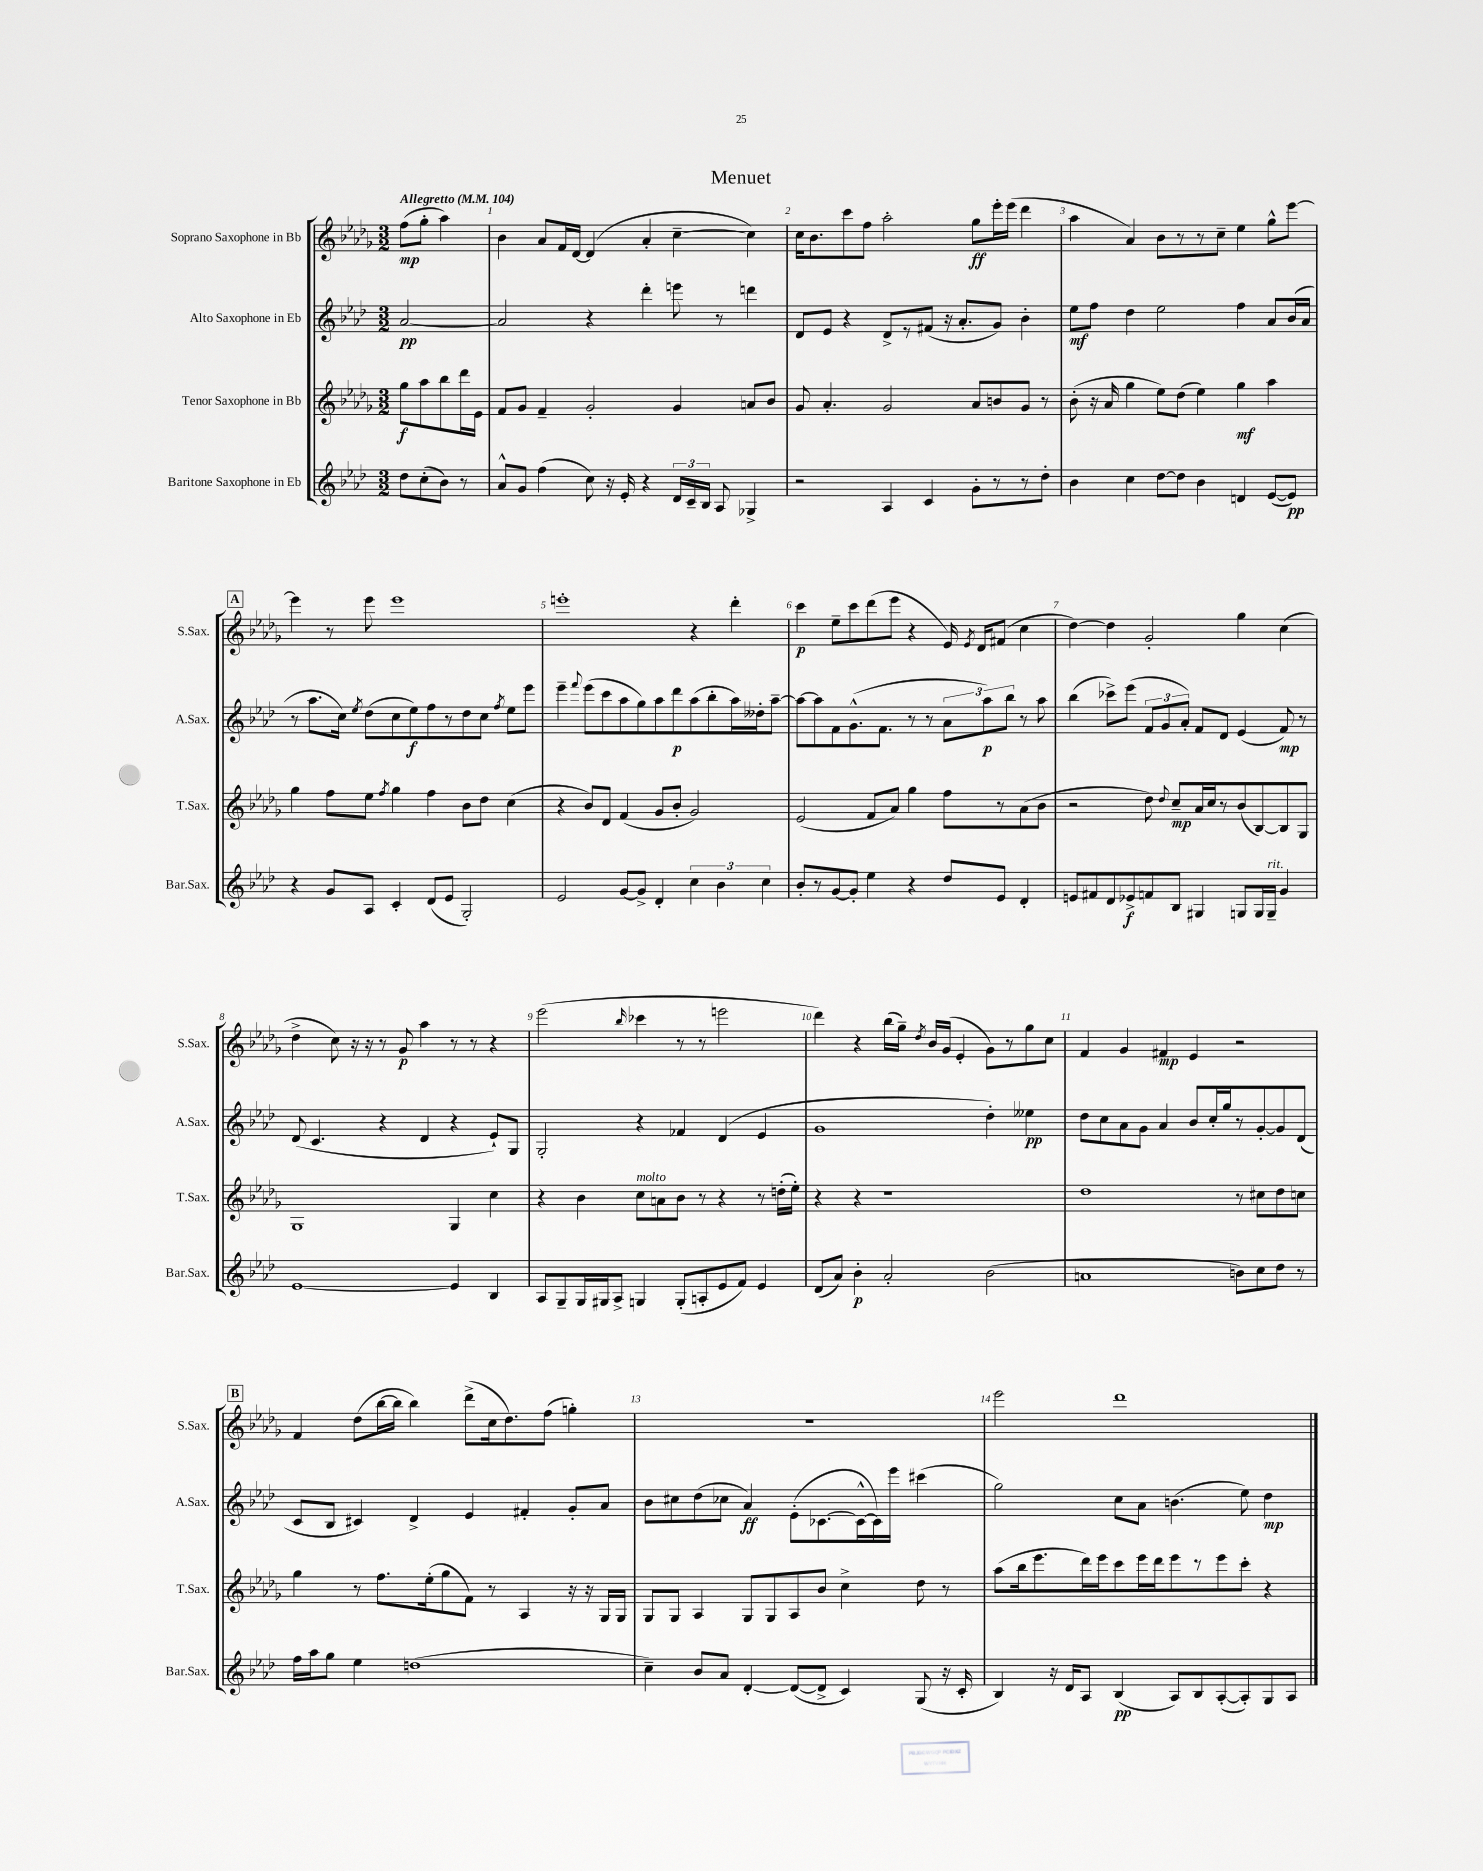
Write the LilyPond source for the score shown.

\header { title = "Menuet" }
<<
\new StaffGroup <<
\new Staff = "s0" \with { instrumentName = "Soprano Saxophone in Bb" shortInstrumentName = "S.Sax." } {
    \clef treble \key des \major \numericTimeSignature \time 3/2 \partial 2 \tempo "Allegretto" 4 = 104
    \autoBeamOff f''8[\mp( ges''8]-. aes''4) |
    bes'4 aes'8[ f'16 des'16]~ des'4( aes'4-. c''4~-- c''4) |
    c''16[ bes'8. c'''8 f''8] aes''2-. ges''8[\ff ees'''16-. ees'''16]( des'''4 |
    aes''4 aes'4) bes'8[ r8 r8 c''8]-- ees''4 ges''8[-^ ees'''8]~ |
    \mark \markup { \box "A" } ees'''4 r8 ees'''8 ees'''1 |
    e'''1-. r4 des'''4-. |
    c'''4\p ees''8[-- c'''8 des'''8( ees'''8] r4 ees'16) \acciaccatura { ees'8 } des'16[ fis'8]( c''4 |
    des''4~) des''4 ges'2-. ges''4 c''4( |
    des''4-> c''8) r16 r16 r8 ges'8\p aes''4 r8 r8 r4 |
    ees'''2( \grace { bes''16 } ces'''4 r8 r8 e'''2 |
    des'''4) r4 bes''16[( ges''16]--) \acciaccatura { des''8 } bes'16[ ges'16]( ees'4-. ges'8[) r8 ges''8 c''8] |
    f'4 ges'4 fis'4\mp ees'4 r2 |
    \mark \markup { \box "B" } f'4 des''8[( bes''16~ bes''16] bes''4) des'''8[->( c''16 des''8.) f''8]( g''4-.) |
    R1. |
    ees'''2 des'''1 \bar "|." |
}
\new Staff = "s1" \with { instrumentName = "Alto Saxophone in Eb" shortInstrumentName = "A.Sax." } {
    \clef treble \key aes \major \numericTimeSignature \time 3/2 \partial 2
    \autoBeamOff aes'2~\pp |
    aes'2 r4 des'''4-. e'''8 r8 d'''4 |
    des'8[ ees'8] r4 des'8[-> r8 fis'8]( r16 aes'8.[-. g'8]) bes'4-. |
    ees''8[\mf f''8] des''4 ees''2 f''4 aes'8[ bes'16( aes'16] |
    \mark \markup { \box "A" } r8 aes''8.[ c''16]) \acciaccatura { ees''8 } des''8[( c''8 ees''8\f) f''8 r8 des''8 c''8] \acciaccatura { f''8 } ees''8[ ees'''8] |
    ees'''4-- \appoggiatura { f'''8 } ees'''8[( c'''8 aes''8 g''8) aes''8 des'''8\p aes''8( bes''8-. aes''16) deses''16-. aes''8]~-- |
    aes''8[~ aes''8 f'8 g'8.-^( f'8.] r8 r8 \tuplet 3/2 { aes'8[ aes''8\p) bes''8] } r8 aes''8 |
    bes''4( ces'''8[->) ees'''8]( \tuplet 3/2 { f'8[ g'8 aes'8]-.) } f'8[ des'8] ees'4( f'8\mp) r8 |
    des'8( c'4. r4 des'4 r4 ees'8[-!) g8] |
    g2-. r4 fes'4 des'4( ees'4 |
    g'1 des''4-.) eeses''4\pp |
    des''8[ c''8 aes'8 g'8] aes'4 bes'8[ c''16-. g''16 r8 g'8~-. g'8 des'8]( |
    \mark \markup { \box "B" } c'8[ bes8] cis'4) des'4-> ees'4 fis'4-. g'8[-. aes'8] |
    bes'8[ cis''8 des''8( ces''8] aes'4\ff) ees'8[-.( ces'8.~ ces'16~-^ ces'16) ees'''16] cis'''4( |
    g''2) c''8[ aes'8] b'4.( ees''8) des''4\mp \bar "|." |
}
\new Staff = "s2" \with { instrumentName = "Tenor Saxophone in Bb" shortInstrumentName = "T.Sax." } {
    \clef treble \key des \major \numericTimeSignature \time 3/2 \partial 2
    \autoBeamOff ges''8[\f aes''8 bes''8 des'''16 ees'16] |
    f'8[ ges'8] f'4-- ges'2-. ges'4 a'8[ bes'8] |
    ges'8 aes'4.-. ges'2 aes'8[ b'8 ges'8] r8 |
    bes'8-.( r16 aes'16 ges''4 ees''8[) des''8]( ees''4) ges''4\mf aes''4 |
    \mark \markup { \box "A" } ges''4 f''8[ ees''8] \acciaccatura { f''8 } ges''4 f''4 bes'8[ des''8] c''4( |
    r4 bes'8[) des'8] f'4( ges'8[ bes'8]-. ges'2) |
    ees'2( f'8[ aes'8]) ges''4 f''8[ r8 aes'8( bes'8] |
    r2 des''8) \appoggiatura { des''8 } c''8[--\mp aes'16 c''16 r8 bes'8( bes8~) bes8 ges8] |
    ges1 ges4 c''4 |
    r4 bes'4 c''8[^\markup { \italic "molto" } a'8 bes'8] r8 r4 r8 d''16[-.( ees''16]-.) |
    r4 r4 r1 |
    des''1 r8 cis''8[ des''8 c''8] |
    \mark \markup { \box "B" } ges''4 r8 f''8.[ ees''16-.( ges''8 f'8]) r8 aes4 r16 r16 ges16[ ges16] |
    ges8[ ges8] aes4 ges8[ ges8 aes8 bes'8] c''4-> des''8 r8 |
    aes''8[( bes''16 ees'''8. des'''16) ees'''16 c'''8 ees'''16 des'''16 ees'''8 r8 ees'''8 c'''8]-. r4 \bar "|." |
}
\new Staff = "s3" \with { instrumentName = "Baritone Saxophone in Eb" shortInstrumentName = "Bar.Sax." } {
    \clef treble \key aes \major \numericTimeSignature \time 3/2 \partial 2
    \autoBeamOff des''8[ c''8-.( bes'8]) r8 |
    aes'8[-^ g'8] f''4( c''8) r16 ees'16-. r4 \tuplet 3/2 { des'16[ c'16-- bes16] } aes8 ges4-> |
    r2 aes4 c'4 g'8[-. r8 r8 des''8]-. |
    bes'4 c''4 des''8[~ des''8] bes'4 d'4 ees'8[~( ees'8]\pp) |
    \mark \markup { \box "A" } r4 g'8[ aes8] c'4-. des'8[( ees'8] g2-.) |
    ees'2 g'8[~ g'8]-> des'4-. \tuplet 3/2 { c''4 bes'4 c''4 } |
    bes'8[-. r8 g'8~ g'8]-. ees''4 r4 des''8[ ees'8] des'4-. |
    e'8[ fis'8 des'8 ees'8->\f f'8 bes8] gis4 g8[ g16 g16]--^\markup { \italic "rit." } g'4 |
    ees'1~ ees'4 bes4 |
    aes8[ g8-- g16 gis16 aes8]-> g4 g8[-.( a8-. ees'8 f'8]) ees'4 |
    des'8[( aes'8]) bes'4-.\p aes'2-. bes'2( |
    a'1 b'8[) c''8 des''8] r8 |
    \mark \markup { \box "B" } f''16[ aes''16 g''8] ees''4 d''1( |
    c''4--) bes'8[ aes'8] des'4~-. des'8[~( des'8]-> c'4) g8( r16 c'16-. |
    bes4) r16 des'16[ aes8] bes4\pp( aes8[) bes8 aes8~-.( aes8-.) g8 aes8] \bar "|." |
}
>>
>>
\layout { \context { \Score \override BarNumber.break-visibility = ##(#f #t #t) barNumberVisibility = #all-bar-numbers-visible } }
